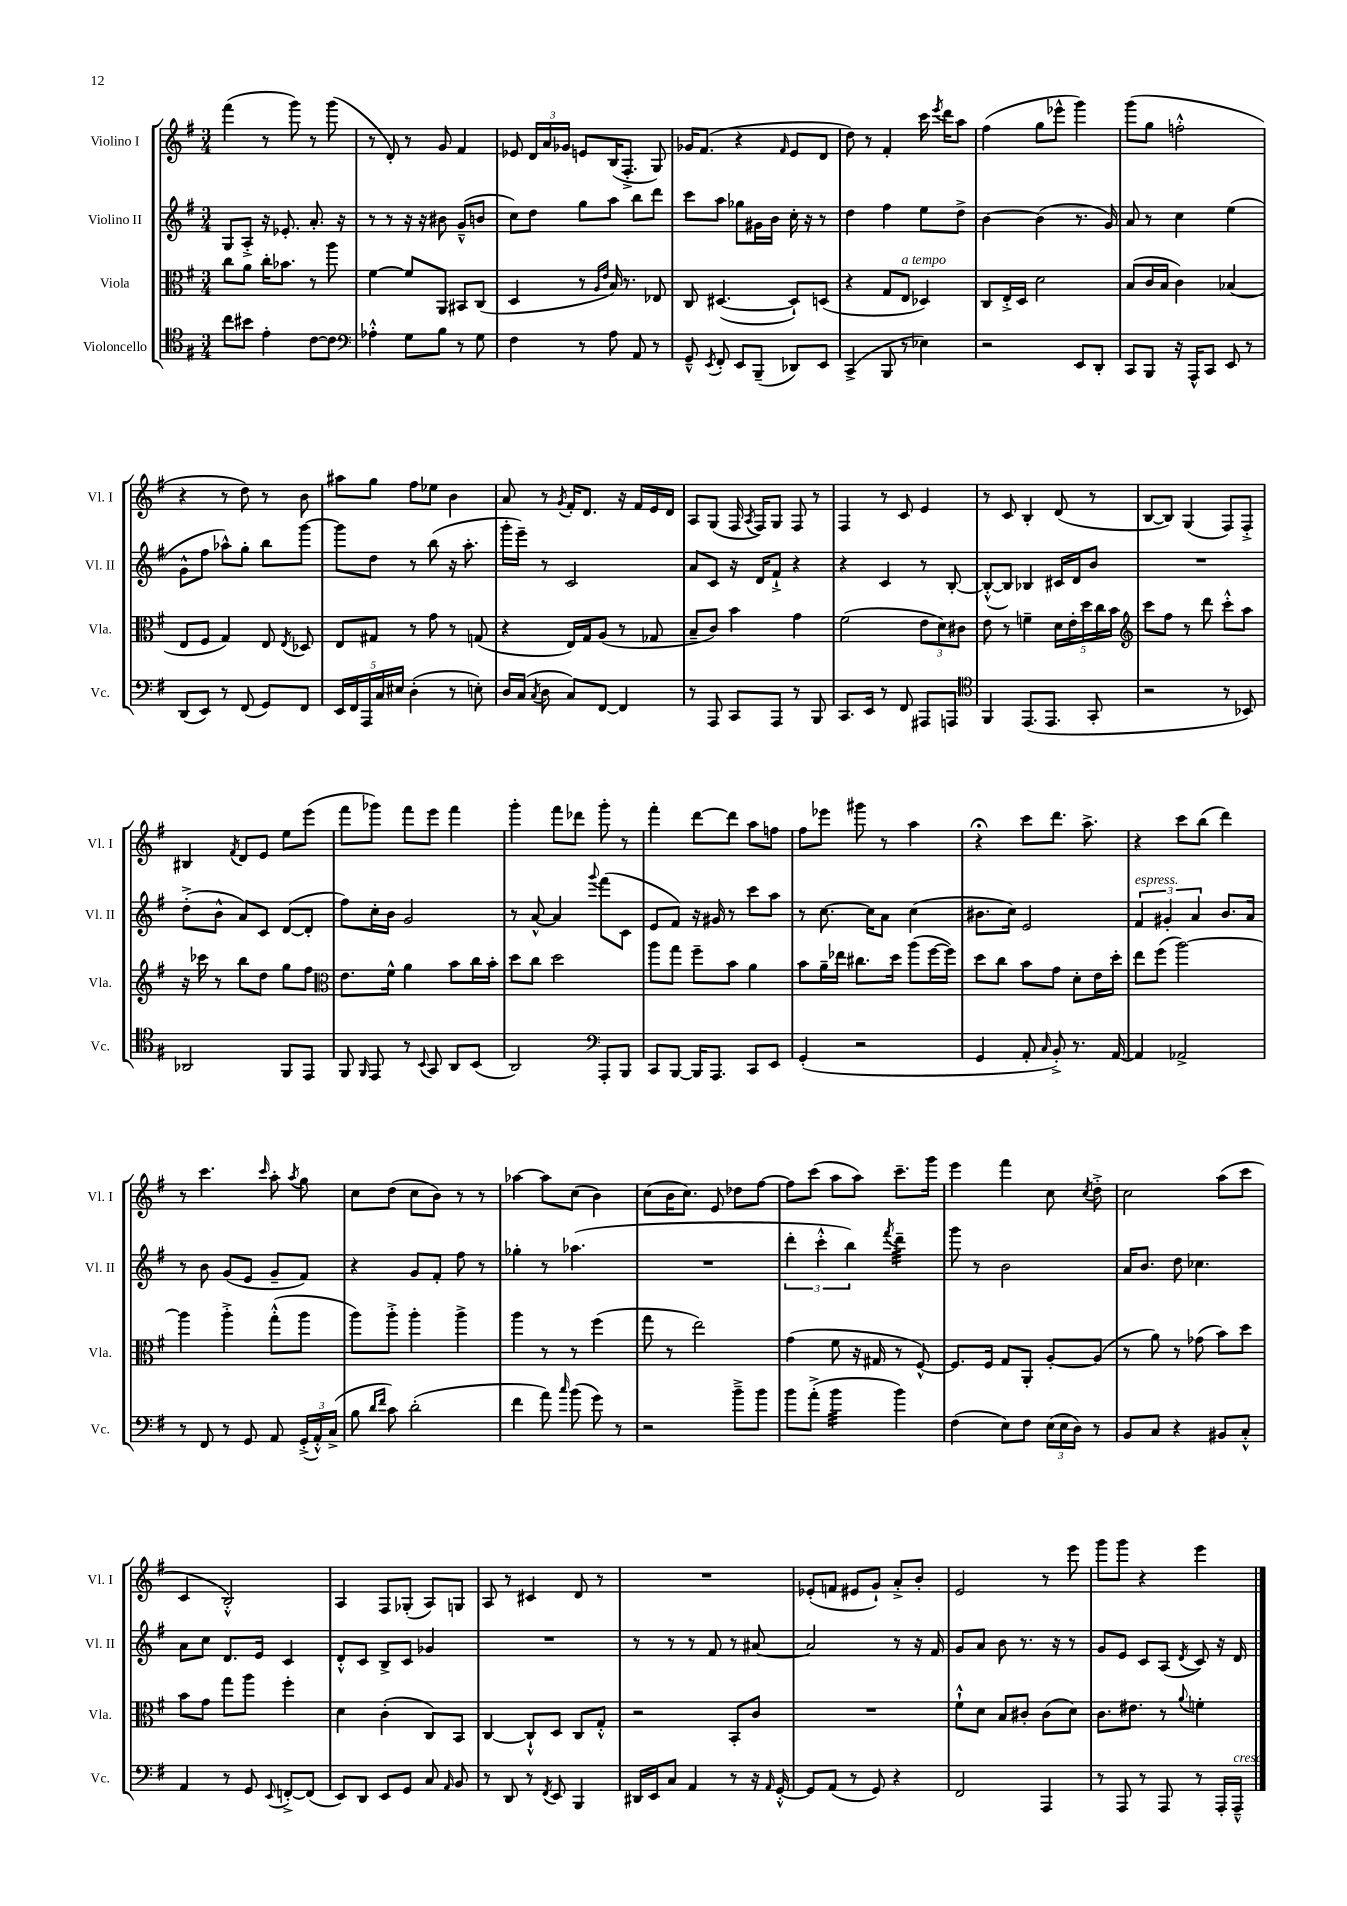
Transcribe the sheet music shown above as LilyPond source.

<<
\new StaffGroup <<
\new Staff = "s0" \with { instrumentName = "Violino I" shortInstrumentName = "Vl. I" } {
    \clef treble \key g \major \numericTimeSignature \time 3/4
    \autoBeamOff fis'''4( r8 g'''8) r8 g'''8( |
    r8 d'8-.) r8 g'8 fis'4 |
    ees'8 \tuplet 3/2 { d'16[ a'16 ges'16] } e'8[ b16( fis8.]-.-> g8) |
    ges'16[ fis'8.]( r4 \grace { fis'16 } e'8[ d'8] |
    d''8) r8 fis'4-. c'''16 \acciaccatura { e'''8 } d'''16[ a''8] |
    fis''4( g''8[ ees'''8]-^ g'''4) |
    g'''8[( g''8] f''2-.-^ |
    r4 r8 d''8) r8 b'8 |
    ais''8[ g''8] fis''8[ ees''8] b'4 |
    a'8 r8 \acciaccatura { g'8 } fis'16[-. d'8.] r16 fis'16[ e'16 d'16] |
    a8[ g8]( fis16 \acciaccatura { a8 } fis16[) g8] fis8 r8 |
    fis4 r8 c'8 e'4 |
    r8 c'8 b4-. d'8( r8 |
    b8[~ b8]) g4( fis8[) fis8]-.-> |
    bis4 \acciaccatura { fis'8 } d'8[ e'8] e''8[ e'''8]( |
    fis'''8[ ges'''8]) fis'''8[ e'''8] fis'''4 |
    g'''4-. fis'''8[ des'''8] g'''8-. r8 |
    fis'''4-. d'''8[~ d'''8] a''8[ f''8] |
    fis''8[ ees'''8] gis'''8 r8 a''4 |
    r4\fermata c'''8[ d'''8.] a''8.-> |
    r4 c'''8[ b''8]( d'''4) |
    r8 c'''4. \grace { c'''16 } a''8-. \acciaccatura { a''8 } g''8 |
    c''8[ d''8]( c''8[ b'8]) r8 r8 |
    aes''4~ aes''8[ c''8]( b'4) |
    c''8[( b'16 c''8.]) e'8 des''8[ fis''8]~ |
    fis''8[ c'''8]( a''8[ a''8]) c'''8.[-- g'''16] |
    e'''4 fis'''4 c''8 \acciaccatura { c''8 } d''8-.-> |
    c''2 a''8[( c'''8] |
    c'4 b2-.-^) |
    a4 fis8[ ges8]-.( a8[) g8] |
    a8 r8 cis'4 d'8 r8 |
    R2. |
    ees'8[-.( f'8] eis'8[ g'8]-!) a'8[-.-> b'8]-. |
    e'2 r8 e'''8 |
    g'''8[ g'''8] r4 e'''4 \bar "|." |
}
\new Staff = "s1" \with { instrumentName = "Violino II" shortInstrumentName = "Vl. II" } {
    \clef treble \key g \major \numericTimeSignature \time 3/4
    \autoBeamOff g8[ a8]-.-> r16 ees'8.-. a'8.-. r16 |
    r8 r8 r16 r16 bis'8 g'8[---^( b'8] |
    c''8[) d''8] g''8[ a''8] b''8[ d'''8] |
    c'''8[ a''8] ges''8[ gis'16 b'16] c''16-. r16 r8 |
    d''4 fis''4 e''8[ d''8]-> |
    b'4~ b'4( r8. g'16) |
    a'8 r8 c''4 e''4( |
    g'8[-^ fis''8] aes''8[-^) g''8]-. b''8[ g'''8]~ |
    g'''8[ d''8] r8 b''8( r16 a''8.-. |
    g'''16[-. e'''16]--) r8 c'2 |
    a'8[ c'8] r16 d'16[ fis'8]-!-> r4 |
    r4 c'4 r8 b8~-. |
    b8[~-.-^( b8]) bes4 cis'16[ d'16 b'8] |
    R2. |
    d''8[-.->( b'8]-^ a'8[) c'8] d'8[~( d'8]-. |
    fis''8[) c''16-. b'16] g'2 |
    r8 a'8~-^ a'4 \appoggiatura { g'''8 } fis'''8[( c'8] |
    e'8[ fis'8]) r16 gis'16 r8 c'''8[ a''8] |
    r8 c''8.~ c''16[ a'8] c''4( |
    bis'8.[ c''16]) e'2 |
    \tuplet 3/2 { fis'4^\markup { \italic "espress." } gis'4-. a'4 } b'8.[ a'16] |
    r8 b'8 g'8[( e'8] g'8[-- fis'8]) |
    r4 g'8[ fis'8]-. fis''8 r8 |
    ges''4-. r8 aes''4.( |
    R2. |
    \tuplet 3/2 { d'''4-. c'''4-.-^ b''4) } \acciaccatura { fis'''8 } d'''4:32-- |
    g'''8 r8 b'2 |
    a'16[ b'8.] d''8 ces''4. |
    a'8[ c''8] d'8.[ e'16] c'4 |
    d'8[-.-^ c'8] b8[-> c'8] ges'4 |
    R2. |
    r8 r8 r8 fis'8 r8 ais'8~ |
    ais'2 r8 r16 fis'16 |
    g'8[ a'8] b'8 r8. r16 r8 |
    g'8[ e'8] c'8[ a8]( \acciaccatura { d'8 } c'8) r16 d'16 \bar "|." |
}
\new Staff = "s2" \with { instrumentName = "Viola" shortInstrumentName = "Vla." } {
    \clef alto \key g \major \numericTimeSignature \time 3/4
    \autoBeamOff c''8[ a'8] c''16[-. bes'8.] r8 a''8 |
    fis'4~ fis'8[ a,8] bis,8[ c8]( |
    d4 r8 \grace { a16[ e'16] } b16) r8. ees8 |
    c8 dis4.~( dis8[-!) d8]( |
    r4 g8[ e8]^\markup { \italic "a tempo" } des4) |
    c8[ e16-.-> d16] d'2 |
    b8[( c'16 b16] c'4) bes4( |
    e8[ fis8] g4) e8 \acciaccatura { e8 } des8 |
    e8[ gis8] r8 g'8 r8 g8( |
    r4 e16[) g16 a8]( r8 ges8 |
    b8[-- c'8]) b'4 g'4 |
    fis'2( \tuplet 3/2 { e'8[ d'8) cis'8] } |
    e'8 r8 f'4-- \tuplet 5/4 { d'16[ e'16-. d''16 c''16 b'16] } |
    \clef treble c'''8[ fis''8] r8 d'''8 c'''8[-.-^ a''8] |
    r16 ces'''16 r8 b''8[ d''8] g''8[ fis''8] |
    \clef alto e'8.[ fis'16]-^ a'4 b'8[ c''16 b'16]-. |
    d''8[ c''8] d''2 |
    a''8[ g''8] fis''8[-- b'8] a'4 |
    b'8[ a'16-- ees''16] cis''8.[ d''16] a''8[( fis''16~ fis''16]) |
    d''8[ c''8] b'8[ g'8] d'8[-. e'16 d''16]-. |
    e''8[ fis''8]( a''2~) |
    a''4 a''4-.-> g''8[-.-^( a''8] |
    a''8[) a''8]-.-> a''4-. a''4-> |
    a''4 r8 r8 fis''4( |
    g''8 r8 e''2) |
    g'4( fis'8 r16 gis16 r8 fis8~-^) |
    fis8.[ fis16] g8[ a,8]-. a8[~-. a8]( |
    r8 a'8) r8 ges'8( b'8[) d''8] |
    b'8[ g'8] g''8[ a''8] fis''4-. |
    d'4 c'4-.( c8[) b,8] |
    c4~ c8[-!-^ d8] c8[ g8]-.-^ |
    r2 b,8[-. c'8] |
    R2. |
    fis'8[-!-^ d'8] b8[ cis'8]-. cis'8[( d'8]) |
    c'8.[ eis'8.] r8 \appoggiatura { a'8 } f'4-. \bar "|." |
}
\new Staff = "s3" \with { instrumentName = "Violoncello" shortInstrumentName = "Vc." } {
    \clef tenor \key g \major \numericTimeSignature \time 3/4
    \autoBeamOff c''8[ bis'8] e'4-. c'8[~ c'8] |
    \clef bass aes4-.-^ g8[ b8] r8 g8 |
    fis4 r8 a8 a,8 r8 |
    g,8---^ \acciaccatura { e,8 } fis,8-. e,8[ b,,8]--( des,8[) e,8] |
    c,4->( b,,8 r8 ees4) |
    r2 e,8[ d,8]-. |
    c,8[ b,,8] r16 a,,16[-^ c,8] e,8 r8 |
    d,8[( e,8]) r8 fis,8( g,8[) fis,8] |
    \tuplet 5/4 { e,16[ fis,16 a,,16 c16 eis16] } d4-.( r8 e8-.) |
    d16[ c16]( \acciaccatura { c8 } d8 c8[) fis,8]~ fis,4 |
    r8 a,,8 c,8[ a,,8] r8 b,,8 |
    c,8.[ e,16] r8 fis,8 ais,,8[ a,,8] |
    \clef tenor fis,4 e,8.[( e,8.] g,8-. |
    r2 r8 bes,8) |
    aes,2 fis,8[ e,8] |
    fis,8 \grace { fis,16 } e,8 r8 \appoggiatura { b,8 } g,8 a,8[ b,8]( |
    a,2) \clef bass a,,8[-. b,,8] |
    c,8[ b,,8]~ b,,16[ a,,8.] c,8[ e,8] |
    g,4-.( r2 |
    g,4 a,8-. \grace { c16 } b,8-.->) r8. a,16~ |
    a,4 aes,2-> |
    r8 fis,8 r8 g,8 a,8 \tuplet 3/2 { g,16[-.->( a,16-.-^) c16]->( } |
    b8 \grace { d'16[ fis'16] } c'8) d'2-.( |
    fis'4 a'8) \grace { c''16 } b'8( g'8) r8 |
    r2 b'8[---> b'8] |
    b'8[ a'8]-.->( b'4:32 b'4) |
    fis4( e8[) fis8] \tuplet 3/2 { e16[( e16 d16]) } r8 |
    b,8[ c8] r4 bis,8[ c8]-.-^ |
    a,4 r8 g,8 \appoggiatura { e,8 } f,8[~-.-> f,8]( |
    e,8[) d,8] e,8[ g,8] c8 \grace { a,16 } b,8 |
    r8 d,8 r8 \acciaccatura { fis,8 } e,8 b,,4 |
    dis,16[ e,16 c8] a,4 r8 r16 \grace { a,16 } g,16~-.-^ |
    g,8[ a,8]( r8 g,8) r4 |
    fis,2 a,,4 |
    r8 a,,8 r8 a,,8 r8 a,,16[-. a,,16]---^^\markup { \italic "cresc." } \bar "|." |
}
>>
>>
\layout { \context { \Score \remove "Bar_number_engraver" } }
